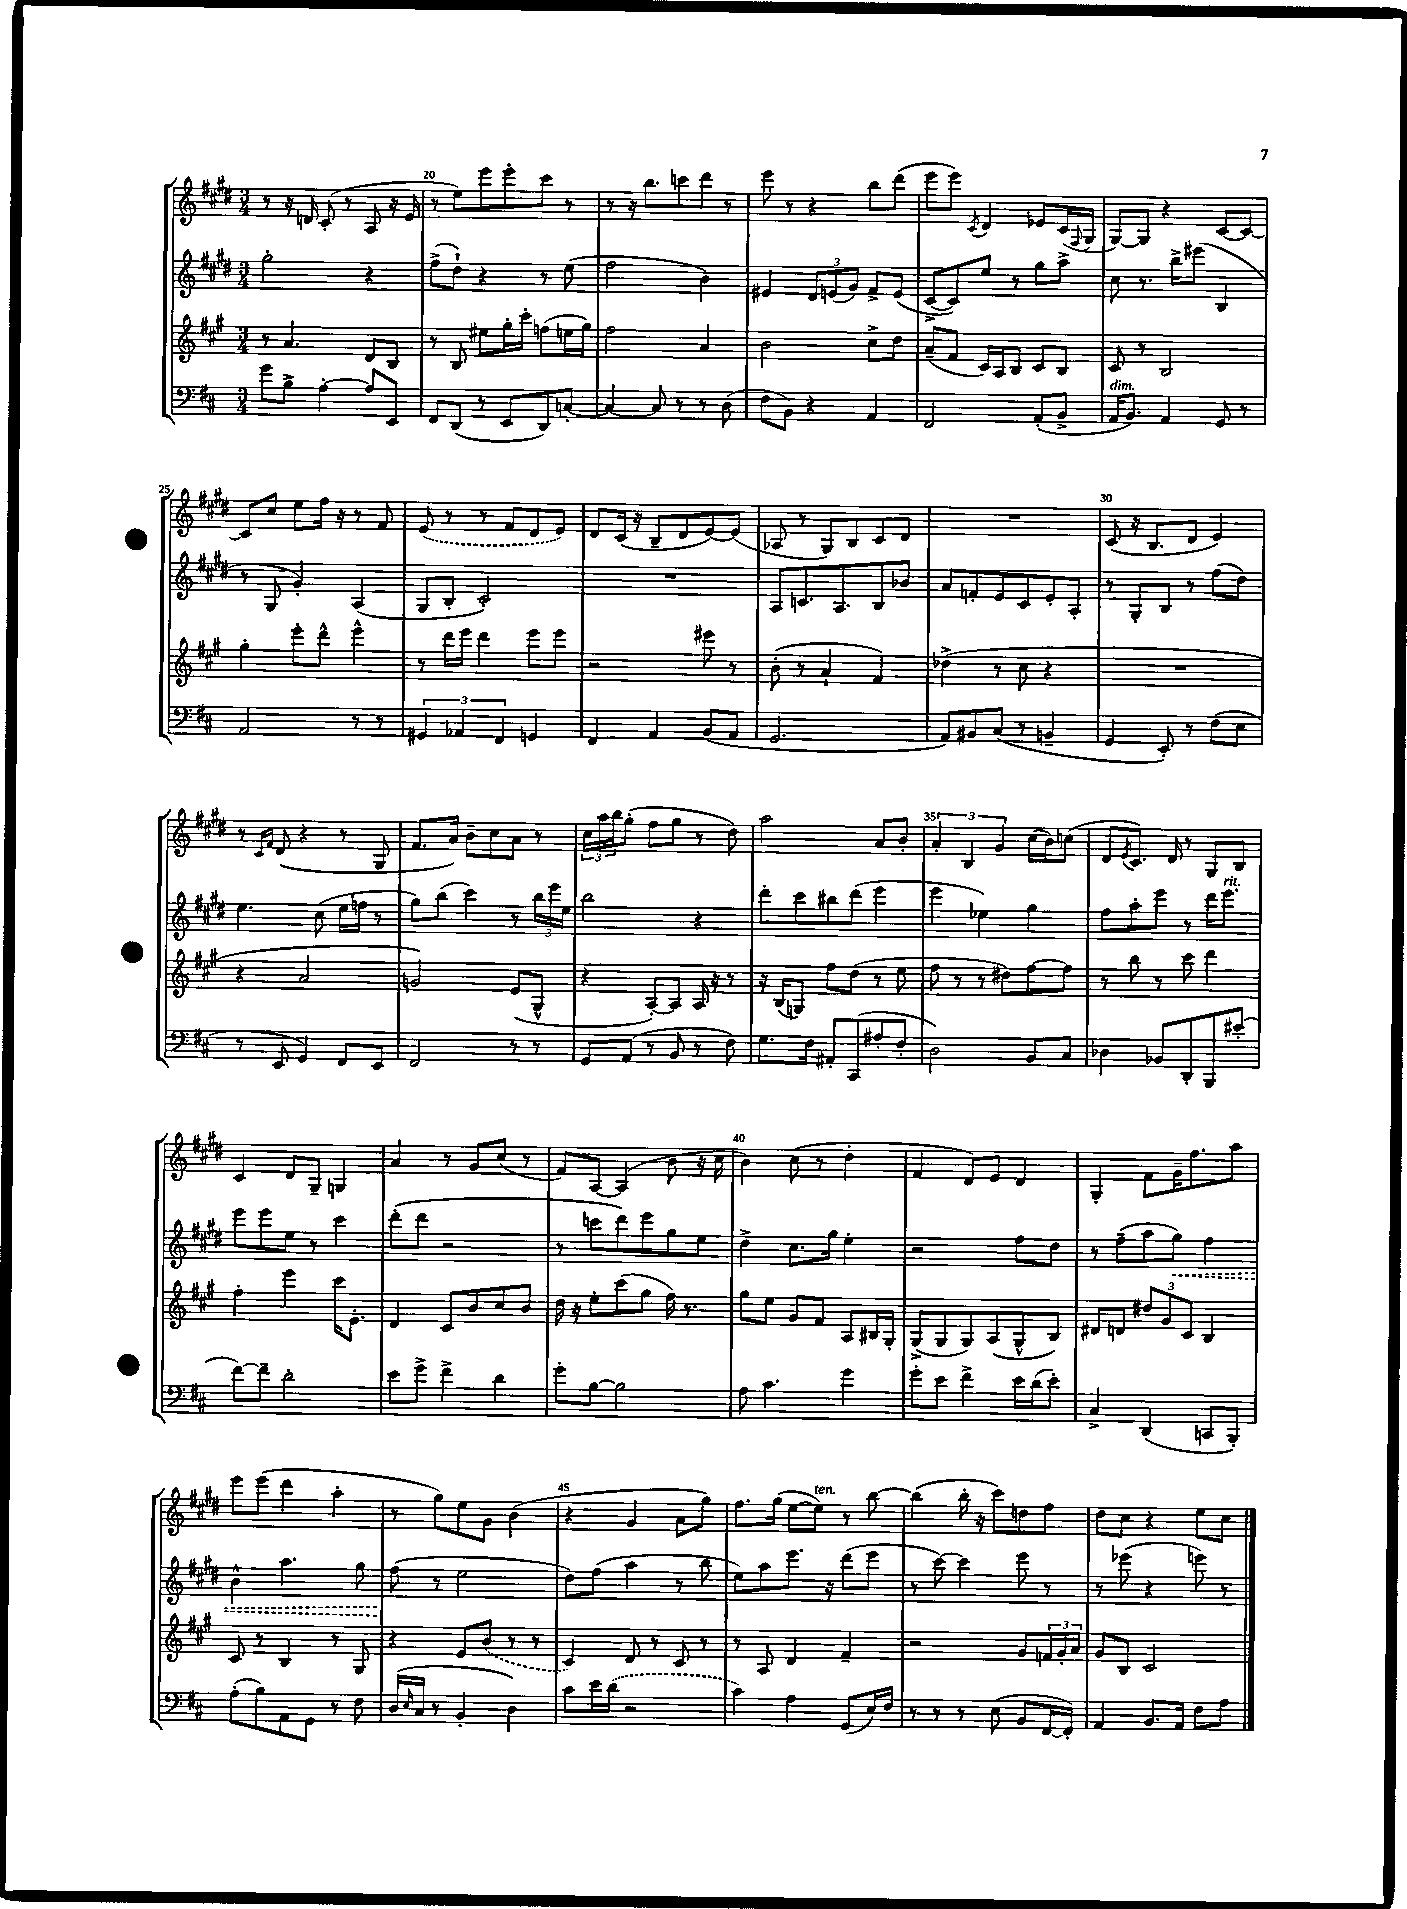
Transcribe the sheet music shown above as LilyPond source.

<<
\new StaffGroup <<
\new Staff = "s0" {
    \clef treble \key e \major \numericTimeSignature \time 3/4
    r8 r16 d'16 cis'8-.( r8 a8 r16 e'16 |
    r8 e''8) e'''8 e'''8-. cis'''8 r8 |
    r8 r16 b''8. c'''8 dis'''8 r8 |
    e'''8 r8 r4 b''8 dis'''8( |
    e'''8 e'''8) \acciaccatura { cis'8 } dis'4 ees'8 cis'16( \appoggiatura { fis8 } gis16 |
    gis8~) gis8 r4 cis'8~ cis'8~ |
    cis'8 cis''8 e''8 fis''16 r16 r8 fis'8 |
    \once \slurDashed e'8( r8 r8 fis'8 dis'8 e'8) |
    dis'8 cis'16( r16 b8-- dis'8 e'8~) e'8( |
    aes8 r8 gis8) b8 cis'8 dis'8 |
    R2. |
    cis'8( r16 b8. dis'8 e'4) |
    r8 \grace { cis'16 fis'16 } dis'8( r4 r8 gis8 |
    fis'8. a'16) b'8-- cis''8 a'8 r8 |
    \tuplet 3/2 { cis''16 a''16 b''16 } gis''8-.( fis''8 gis''8 r8 dis''8) |
    a''2 a'8 b'8-. |
    \tuplet 3/2 { a'4-. b4 gis'4 } cis''16( b'16) c''8( |
    dis'8 \acciaccatura { e'8 } cis'8.) dis'16 r8 gis8 b8 |
    cis'4 dis'8 gis8-- g4 |
    a'4 r8 gis'8 cis''8( r8 |
    fis'8) a8~ a4( b'8 r16 cis''16 |
    b'4) cis''8( r8 dis''4-. |
    fis'4 dis'8) e'8 dis'4 |
    gis4-. fis'8 gis'16-- fis''8. a''8 |
    e'''8 e'''8( dis'''4 a''4-. |
    r8 gis''8) e''8 gis'8 b'4( |
    r4 gis'4 a'8 gis''8) |
    fis''8. gis''16( e''8~ e''8^\markup { \italic "ten." }) r8 b''8~ |
    b''4( b''16-. r16 cis'''8) d''8 fis''8 |
    dis''8 cis''8 r4 e''8 cis''8 \bar "|." |
}
\new Staff = "s1" {
    \clef treble \key e \major \numericTimeSignature \time 3/4
    gis''2-. r4 |
    fis''8->( dis''8-!) r4 r8 e''8( |
    fis''2 b'4) |
    eis'4 \tuplet 3/2 { dis'8 e'8( gis'8) } fis'8-> e'8( |
    cis'8~-> cis'8) e''8 r8 gis''8 a''8-> |
    cis''8 r8. b''16-> eis'''8( b4 |
    r8 gis8 gis'4-.) a4( |
    gis8 b8-. cis'2-.) |
    R2. |
    a8 c'8. a8. b8 bes'8 |
    a'8 f'8-. e'8 cis'8 e'8-. a8-. |
    r8 gis8-. b8 r8 fis''8( dis''8) |
    e''4. cis''8( e''16 f''16 r8 |
    gis''8) b''8( cis'''4) r8 \tuplet 3/2 { b''16 e'''16 e''16 } |
    b''2 r4 |
    dis'''8-. cis'''8 bis''8 dis'''8( e'''4 |
    e'''4 ees''4) gis''4 |
    fis''8 a''8-. e'''8 r8 dis'''16 e'''8.^\markup { \italic "rit." } |
    e'''8 e'''8 e''8 r8 cis'''4 |
    dis'''8-.( dis'''8 r2 |
    r8 c'''8 dis'''8) e'''8 gis''8 e''8 |
    dis''4-> cis''8. gis''16 e''4-. |
    r2 fis''8 dis''8 |
    r8 fis''8--( a''8 \once \override Hairpin.style = #'dashed-line gis''8\<) fis''4 |
    b'4-^ a''4. gis''8 |
    fis''8\!( r8 e''2 |
    dis''8) fis''8( a''4 r8 b''8 |
    e''8) a''8 e'''8. r16 dis'''8( e'''8 |
    r8 cis'''8~) cis'''4 e'''8 r8 |
    r8 ees'''8( r4 e'''8) r8 \bar "|." |
}
\new Staff = "s2" {
    \clef treble \key a \major \numericTimeSignature \time 3/4
    r8 a'4. d'8 b8 |
    r8 b8 eis''8 gis''16-. cis'''16-. f''8( e''16 gis''16) |
    fis''2 a'4 |
    b'2 cis''8-> d''8 |
    a'8--( fis'8 cis'16) a16 b8 cis'8 b8 |
    cis'8 r8 b2 |
    gis''4-. e'''8-. d'''8-^ e'''4-^ |
    r8 d'''16 e'''16 d'''4 e'''8 e'''8 |
    r2 eis'''8 r8 |
    b'8-.( r8 a'4-! fis'4) |
    des''4->( r8 cis''8 r4 |
    R2. |
    r4 a'2 |
    g'2) e'8( gis8-^ |
    r4 a8~-.) a8 a16 r16 r8 |
    r16 b16( g8) fis''8 d''8( r8 e''8 |
    fis''8 r8 r8 dis''8) fis''8~ fis''8 |
    r8 b''8 r8 cis'''8 d'''4 |
    fis''4-. e'''4 cis'''16 e'8.-. |
    d'4 cis'8 b'8 cis''8 b'8 |
    d''16 r16 e''8-. cis'''8( gis''8 fis''16) r8. |
    gis''8 e''8 gis'8 fis'8 a8 bis16 gis16-. |
    gis8->( gis8 gis8) a8( gis8-^ b8) |
    dis'8 d'8 \tuplet 3/2 { dis''8 gis'8 cis'8 } b4 |
    cis'8 r8 b4 r8 gis8 |
    r4 e'8 \once \slurDashed b'8( r8 r8 |
    cis'4) d'8 r8 cis'8 r8 |
    r8 a8 d'4 fis'4-- |
    r2 gis'8 \tuplet 3/2 { f'16 gis'16-. a'16 } |
    gis'8 b8 cis'2 \bar "|." |
}
\new Staff = "s3" {
    \clef bass \key d \major \numericTimeSignature \time 3/4
    g'8 b8-> a4~-. a8 e,8 |
    fis,8 d,8( r8 e,8 d,8) c8~-. |
    c4~ c8 r8 r8 d8( |
    fis8 b,8) r4 a,4 |
    fis,2 a,8-.( b,8-> |
    a,16^\markup { \italic "dim." } b,8.) a,4 g,8 r8 |
    a,2 r8 r8 |
    \tuplet 3/2 { gis,4 aes,4 fis,4 } g,4 |
    fis,4 a,4 b,8( a,8 |
    g,2. |
    a,8) bis,8 cis8( r8 b,4-- |
    g,4 e,8-.) r8 fis8( e8 |
    r8 e,8 g,4) fis,8 e,8 |
    fis,2 r8 r8 |
    g,8 a,8( r8 b,8 r8 fis8) |
    g8. fis16 ais,8-. cis,8( ais8-. fis8-. |
    d2) b,8 cis8 |
    des4 bes,8 d,8-. b,,8 eis'8-.( |
    fis'8~) fis'8-- d'2-. |
    e'8 g'8-> fis'4-> d'4 |
    g'8-. b8~ b2 |
    a8 cis'4. g'4 |
    g'8-. e'8 fis'4-> e'16 d'16( e'8-.) |
    cis4-> d,4( c,8 b,,8-.) |
    a8-.( b8) a,8 g,8 r8 fis8 |
    d16( \grace { e16 } cis16 r8 b,4-. d4) |
    cis'8 e'16 \once \slurDashed d'16( r2 |
    cis'4) a4 g,8( e16) fis16 |
    r8 r8 r8 e8( b,8 fis,16~ fis,16-.) |
    a,4 b,8. a,16 fis8 a8 \bar "|." |
}
>>
>>
\layout { \context { \Score currentBarNumber = #19 \override BarNumber.break-visibility = ##(#f #t #t) barNumberVisibility = #(every-nth-bar-number-visible 5) } }
